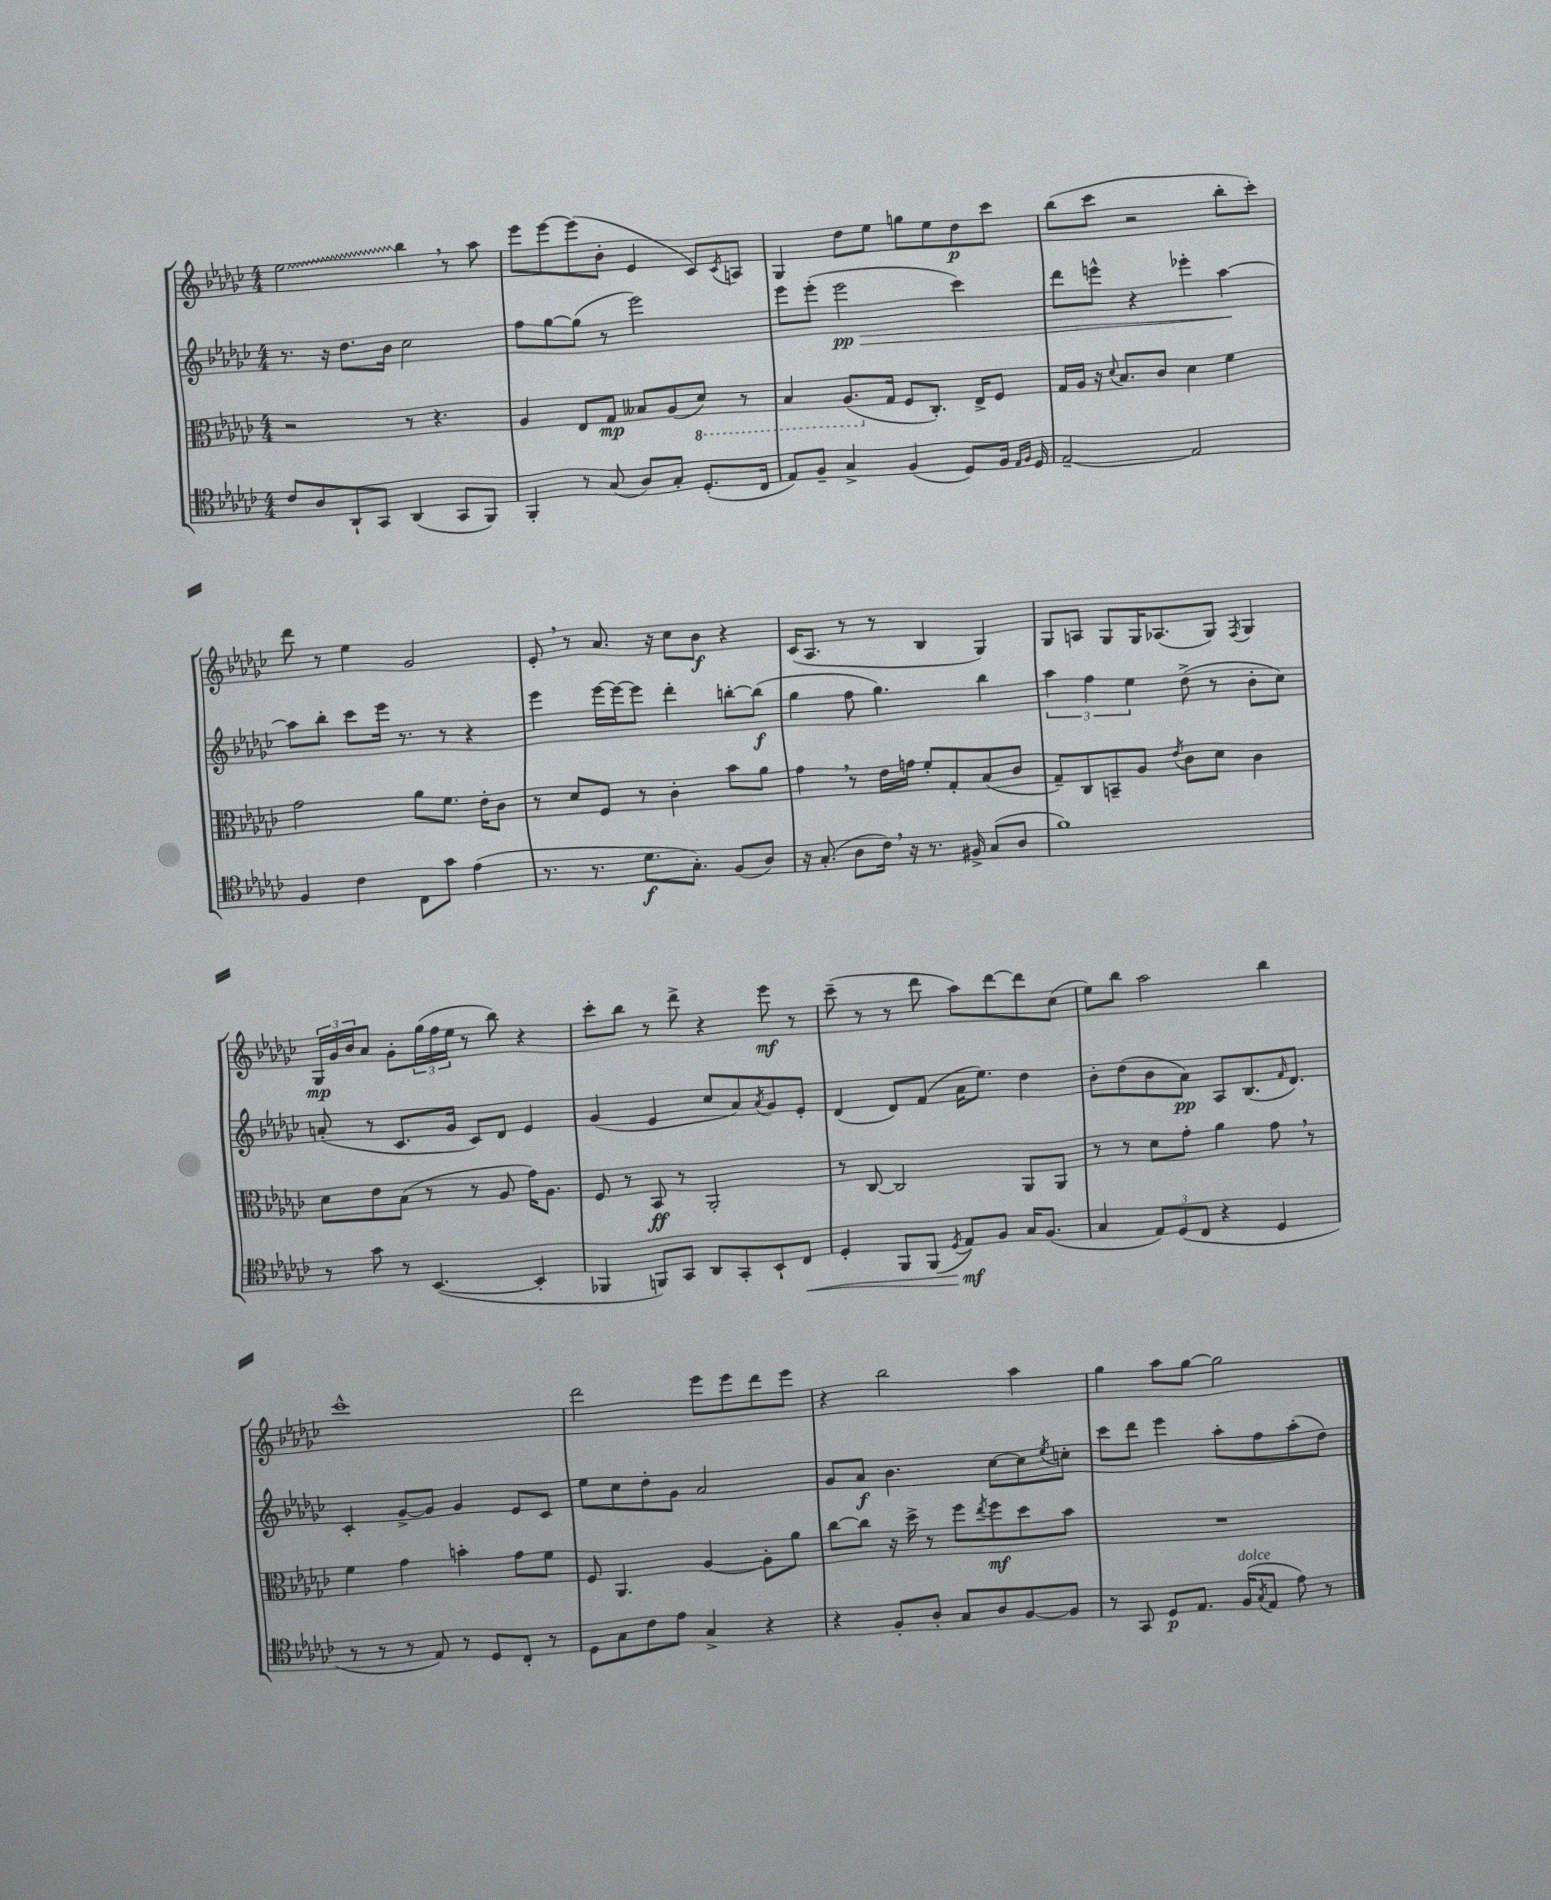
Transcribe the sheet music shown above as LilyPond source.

<<
\new StaffGroup <<
\new Staff = "s0" {
    \clef treble \key ges \major \numericTimeSignature \time 4/4
    \once \override Glissando.style = #'zigzag ees''2\glissando bes''4 \breathe r8 aes''8 |
    ees'''8 ees'''8~ ees'''8( bes'8-. ees'4 ces'8) \acciaccatura { ces'8 } a8 |
    ges4 des''8 ees''8 g''8 ees''8 des''8\p ces'''8 |
    bes''8( ces'''8 r2 bes''8-. ces'''8-.) |
    des'''8 r8 ees''4 ges'2 |
    ees'8-. \breathe r8 aes'8. r16 ces''8 bes'8\f r4 |
    ces'16( aes8. r8 r8 bes4 ges4) |
    ges8 a8 ges8 ges16 aes8.( ges8) \acciaccatura { f8 } ges4 |
    \tuplet 3/2 { ges16\mp ges'16 bes'16 } aes'8 ges'8-. \tuplet 3/2 { ges''16( f''16 ees''16 } r8 bes''8) r4 |
    ces'''8-. bes''8 r8 des'''8-> r4 ees'''8\mf r8 |
    ces'''8--( r8 r8 des'''8 aes''8) des'''8~ des'''8 ces''8( |
    ees''8) bes''8 aes''2 bes''4 |
    ces'''1-^ |
    des'''2 ees'''8 ees'''8 des'''8 ees'''8 |
    r4 bes''2 aes''4 |
    ges''4 aes''8 ges''8~ ges''2 \bar "|." |
}
\new Staff = "s1" {
    \clef treble \key ges \major \numericTimeSignature \time 4/4
    r8. r16 des''8. bes'16 ces''2 |
    f''8 ges''8~ ges''8( r8 ees'''2) |
    ees'''8 ees'''8-.( ees'''2\pp\> ces'''4) |
    des'''8 e'''8-^ r4 ees'''4-. aes''4~\! |
    aes''8 bes''8-. ces'''8 ees'''16 r8. r8 r4 |
    ees'''4 ees'''16~ ees'''16~ ees'''8 des'''4-. b''8~-. b''8\f( |
    ges''4 f''8 ges''4.) bes''4 |
    \tuplet 3/2 { aes''4 f''4 ees''4 } des''8->( r8 bes'8-. ces''8) |
    a'8-.( r8 ces'8. ges'16 ces'8) des'8 ees'4 |
    ges'4( ees'4 ces''8 aes'8) \acciaccatura { aes'8 } ges'8 ees'8-. |
    des'4( des'8) f'8( aes'16 ees''8.) des''4 |
    bes'8-. des''8( bes'8 aes'8\pp) aes8 bes8.( \grace { f'16 } des'8.) |
    ces'4-. ges'8~-> ges'8 ges'4 ees'8 ces'8 |
    ees''8 ces''8 des''8-. ges'8 aes'2 |
    ges'8 aes'8\f bes'4. ces''8~ ces''8 \acciaccatura { ees''8 } c''8-. |
    ces'''8 des'''8 ees'''4 aes''8-. f''8 aes''8-.( des''8) \bar "|." |
}
\new Staff = "s2" {
    \clef alto \key ges \major \numericTimeSignature \time 4/4
    r2 r8 r4. |
    aes4 ees8 ges8\mp beses8 aes8( \ottava #-1 des8) r8 |
    bes,4 aes,8.( \ottava #0 ges16 f8 ces8.-.) ees16-> f8 |
    ges16 aes16 r16 \appoggiatura { des'8 } bes8. ces'8 des'4 f'4 |
    ges'2 aes'8 f'8. ees'16-. ces'8 |
    r8 des'8 f8 r8 ces'4-. bes'8 aes'8 |
    ges'4 \breathe r8 ees'16 g'16 f'8-. ges8-. bes8( ces'8 |
    ges8--) ces8 b,8-- aes8 \acciaccatura { ees'8 } ces'8 des'8 ces'4 |
    des'8 ees'8 bes8( r8 r8 aes8 ges'16) aes8. |
    f8 r8 bes,8\ff r8 aes,2-. |
    r8 ces8~ ces2 aes,8 aes,8 |
    r8 r8 des'8 ges'8-. aes'4 ges'8 \breathe r8 |
    f'4 ges'4 b'4-. ges'8 f'8 |
    f8 aes,4. aes4~ aes8-. aes'8 |
    ces''8~ ces''8 r16 des''16-> r8 f''8 \acciaccatura { ees''8 } f''8\mf des''8 bes'8 |
    R1 \bar "|." |
}
\new Staff = "s3" {
    \clef tenor \key ges \major \numericTimeSignature \time 4/4
    ces'8 aes8 aes,8-! ges,8 aes,4( ges,8 f,8) |
    f,4-. r8 ges8( aes8) ges8-. des8.-.( ces16 |
    ees8) f8-- ges4-> f4( des8) f16 \grace { ees16 f16 } des16 |
    ees2~-- ees2 |
    f4 ces'4 ces8 ges'8 ees'4( |
    r8. r8. des'8.\f ges8.-.) f8( aes8) |
    r16 ges8.-.( aes8 ces'16) \breathe r16 r8. fis16-> ges8( aes8 |
    f'1) |
    r8 ges'8 r8 bes,4.~( bes,4-. |
    fes,4 f,8) ges,8 aes,8 ges,8-. bes,8-! ces8\< |
    des4-. f,8 f,8( \acciaccatura { des8 } ees8\mf\!) f8 ges16 f8.( |
    ges4 \tuplet 3/2 { ees8) des8( ces8 } r4 des4 |
    r8 r8 r8 ees8) r8 des8 ces8-. r8 |
    des8 ges8 ces'8 ees'8 ges4-> r4 |
    r4 f8-. aes8-. ges8 aes8 f8~ f8 |
    r8 ges,8 des8\p ees8. f16^\markup { \italic "dolce" }( \acciaccatura { ges8 } ees8 ees'8) r8 \bar "|." |
}
>>
>>
\layout { \context { \Score \remove "Bar_number_engraver" } }
